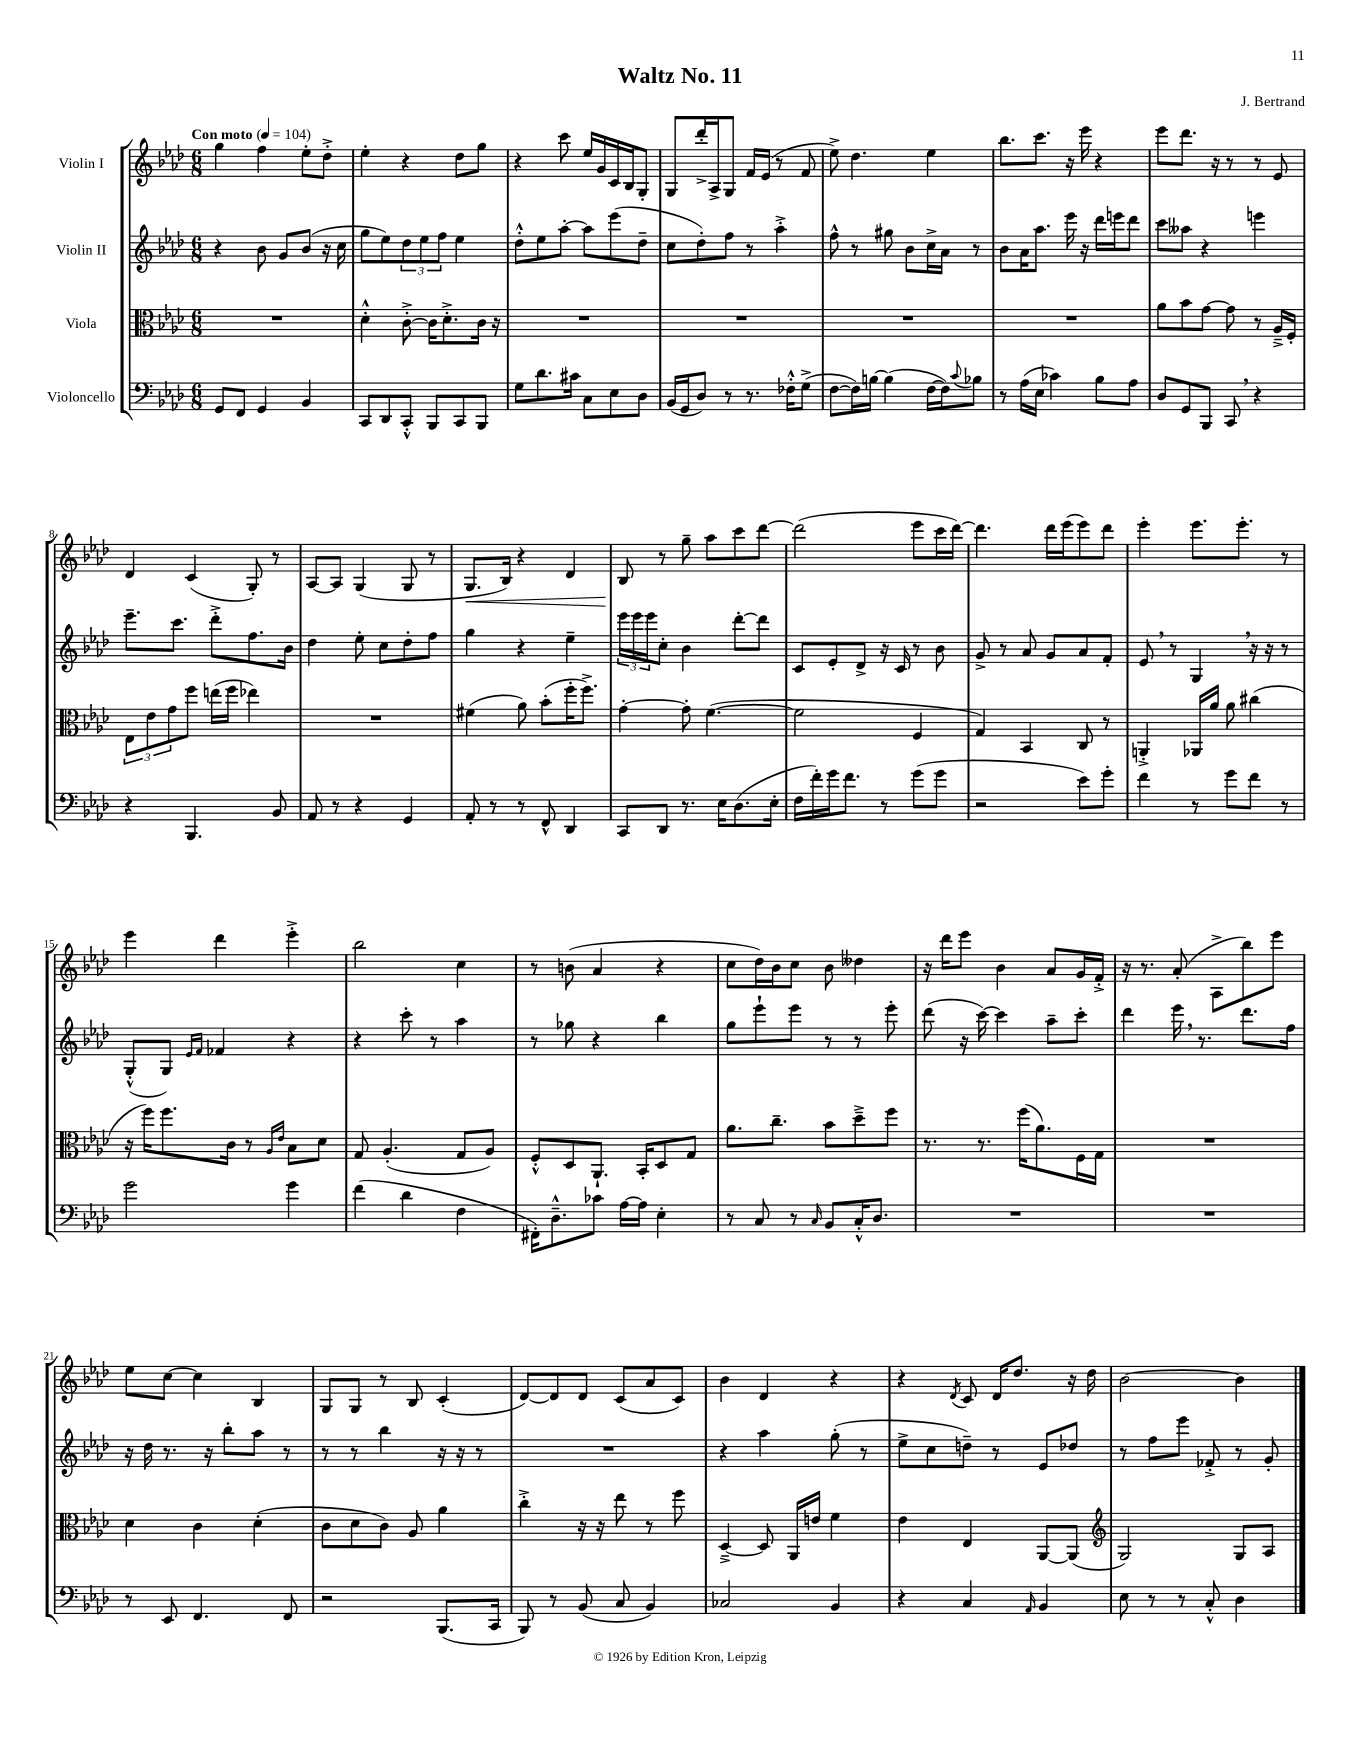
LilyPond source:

\header { title = "Waltz No. 11" composer = "J. Bertrand" }
<<
\new StaffGroup <<
\new Staff = "s0" \with { instrumentName = "Violin I" } {
    \clef treble \key aes \major \numericTimeSignature \time 6/8 \tempo "Con moto" 4 = 104
    g''4 f''4 ees''8-. des''8-.-> |
    ees''4-. r4 des''8 g''8 |
    r4 c'''8 ees''16 g'16 c'16 bes16 g8-. |
    g8 des'''16-.-> aes16-> g8 f'16 ees'16( r8 f'8 |
    ees''8->) des''4. ees''4 |
    bes''8. c'''8. r16 ees'''16 r4 |
    ees'''8 des'''8. r16 r8 r8 ees'8 |
    des'4 c'4( g8-.) r8 |
    aes8~ aes8 g4( g8 r8 |
    g8.\< bes16) r4 des'4 |
    bes8\! r8 g''8-- aes''8 c'''8 des'''8~ |
    des'''2( ees'''8 c'''16 des'''16~) |
    des'''4. des'''16 ees'''16( ees'''8) des'''8 |
    ees'''4-. ees'''8. ees'''8.-. r8 |
    ees'''4 des'''4 ees'''4-.-> |
    bes''2 c''4 |
    r8 b'8( aes'4 r4 |
    c''8 des''16) bes'16 c''8 bes'8 deses''4 |
    r16 des'''16 ees'''8 bes'4 aes'8 g'16 f'16-.-> |
    r16 r8. aes'8-.( aes8-> bes''8) ees'''8 |
    ees''8 c''8~ c''4 bes4 |
    g8 g8 r8 bes8 c'4-.( |
    des'8~) des'8 des'8 c'8( aes'8 c'8) |
    bes'4 des'4 r4 |
    r4 \acciaccatura { des'8 } c'8 des'16 des''8. r16 des''16 |
    bes'2~ bes'4 \bar "|." |
}
\new Staff = "s1" \with { instrumentName = "Violin II" } {
    \clef treble \key aes \major \numericTimeSignature \time 6/8
    r4 bes'8 g'8 bes'8( r16 c''16 |
    g''8 ees''8) \tuplet 3/2 { des''8 ees''8 f''8 } ees''4 |
    des''8-.-^ ees''8 aes''8~-. aes''8 ees'''8( des''8-- |
    c''8 des''8-.) f''8 r8 aes''4-.-> |
    f''8-^ r8 gis''8 bes'8 c''16-> aes'16 r8 |
    bes'8 aes'16 aes''8. ees'''16 r16 des'''16 e'''16 des'''8 |
    c'''8 aeses''8 r4 e'''4 |
    ees'''8.-- c'''8. des'''8-.-> f''8. bes'16 |
    des''4 ees''8-. c''8 des''8-. f''8 |
    g''4 r4 ees''4-- |
    \tuplet 3/2 { ees'''16 ees'''16 ees'''16 } c''8-. bes'4 des'''8~-. des'''8 |
    c'8 ees'8-. des'8-> r16 c'16 r8 bes'8 |
    g'8-> r8 aes'8 g'8 aes'8 f'8-. |
    ees'8 \breathe r8 g4 \breathe r16 r16 r8 |
    g8-.-^( g8) \grace { ees'16 f'16 } fes'4 r4 |
    r4 c'''8-. r8 aes''4 |
    r8 ges''8 r4 bes''4 |
    g''8 ees'''8-! ees'''8 r8 r8 ees'''8-. |
    des'''8( r16 c'''16~) c'''4 aes''8-- c'''8-. |
    des'''4 ees'''16 \breathe r8. des'''8. f''16 |
    r16 des''16 r8. r16 bes''8-. aes''8 r8 |
    r8 r8 bes''4 r16 r16 r8 |
    R2. |
    r4 aes''4 g''8-.( r8 |
    ees''8-> c''8 d''8--) r8 ees'8 des''8 |
    r8 f''8 ees'''8 fes'8-.-> r8 g'8-. \bar "|." |
}
\new Staff = "s2" \with { instrumentName = "Viola" } {
    \clef alto \key aes \major \numericTimeSignature \time 6/8
    R2. |
    des'4-.-^ c'8~-.-> c'16 des'8.-.-> c'16 r16 |
    R2. |
    R2. |
    R2. |
    R2. |
    aes'8 bes'8 g'8~ g'8 r8 aes16---> f16-. |
    \tuplet 3/2 { ees8 ees'8 g'8 } f''8 e''16( f''16 ees''4) |
    R2. |
    fis'4( aes'8) bes'8-.( f''16-. f''8.->) |
    g'4~-. g'8-. f'4.~( |
    f'2 f4 |
    g4) bes,4 c8 r8 |
    a,4-.-> aes,16 aes'16 aes'8 cis''4( |
    r16 f''16) f''8. c'16 r8 \grace { aes16 ees'16 } bes8 des'8 |
    g8 aes4.-.( g8 aes8) |
    f8-.-^ des8 aes,8.-! bes,16-. des8 g8 |
    aes'8. c''8.-- bes'8 des''8---> f''8 |
    r8. r8. f''16( aes'8.) f16 g16 |
    R2. |
    des'4 c'4 des'4-.( |
    c'8 des'8 c'8) aes8 aes'4 |
    c''4-.-> r16 r16 ees''8 r8 f''8 |
    des4~---> des8 aes,16 e'16 f'4 |
    ees'4 ees4 aes,8~ aes,8( |
    \clef treble g2) g8 aes8 \bar "|." |
}
\new Staff = "s3" \with { instrumentName = "Violoncello" } {
    \clef bass \key aes \major \numericTimeSignature \time 6/8
    g,8 f,8 g,4 bes,4 |
    c,8 des,8 c,8-.-^ bes,,8 c,8 bes,,8 |
    g8 des'8. cis'16 c8 ees8 des8 |
    bes,16( g,16 des8) r8 r8. fes16-.-^ g8->( |
    f8~ f16) b16~ b4( f16~ f16) \appoggiatura { c'8 } bes8 |
    r8 aes16( ees16 ces'4) bes8 aes8 |
    des8 g,8 bes,,8 c,8 \breathe r4 |
    r4 bes,,4. bes,8 |
    aes,8 r8 r4 g,4 |
    aes,8-. r8 r8 f,8-^ des,4 |
    c,8 des,8 r8. ees16 des8.( ees16-. |
    f16 f'16-.) g'16 f'8. r8 g'8( g'8 |
    r2 ees'8) g'8-. |
    f'4 r8 g'8 f'8 r8 |
    g'2 g'4 |
    f'4( des'4 f4 |
    fis,16-.) des8.---^ ces'8 aes16~ aes16 ees4-. |
    r8 c8 r8 \grace { c16 } bes,8 c16-.-^ des8. |
    R2. |
    R2. |
    r8 ees,8 f,4. f,8 |
    r2 bes,,8.( c,16 |
    bes,,8) r8 bes,8( c8 bes,4) |
    ces2 bes,4 |
    r4 c4 \grace { aes,16 } bes,4 |
    ees8 r8 r8 c8-.-^ des4 \bar "|." |
}
>>
>>
